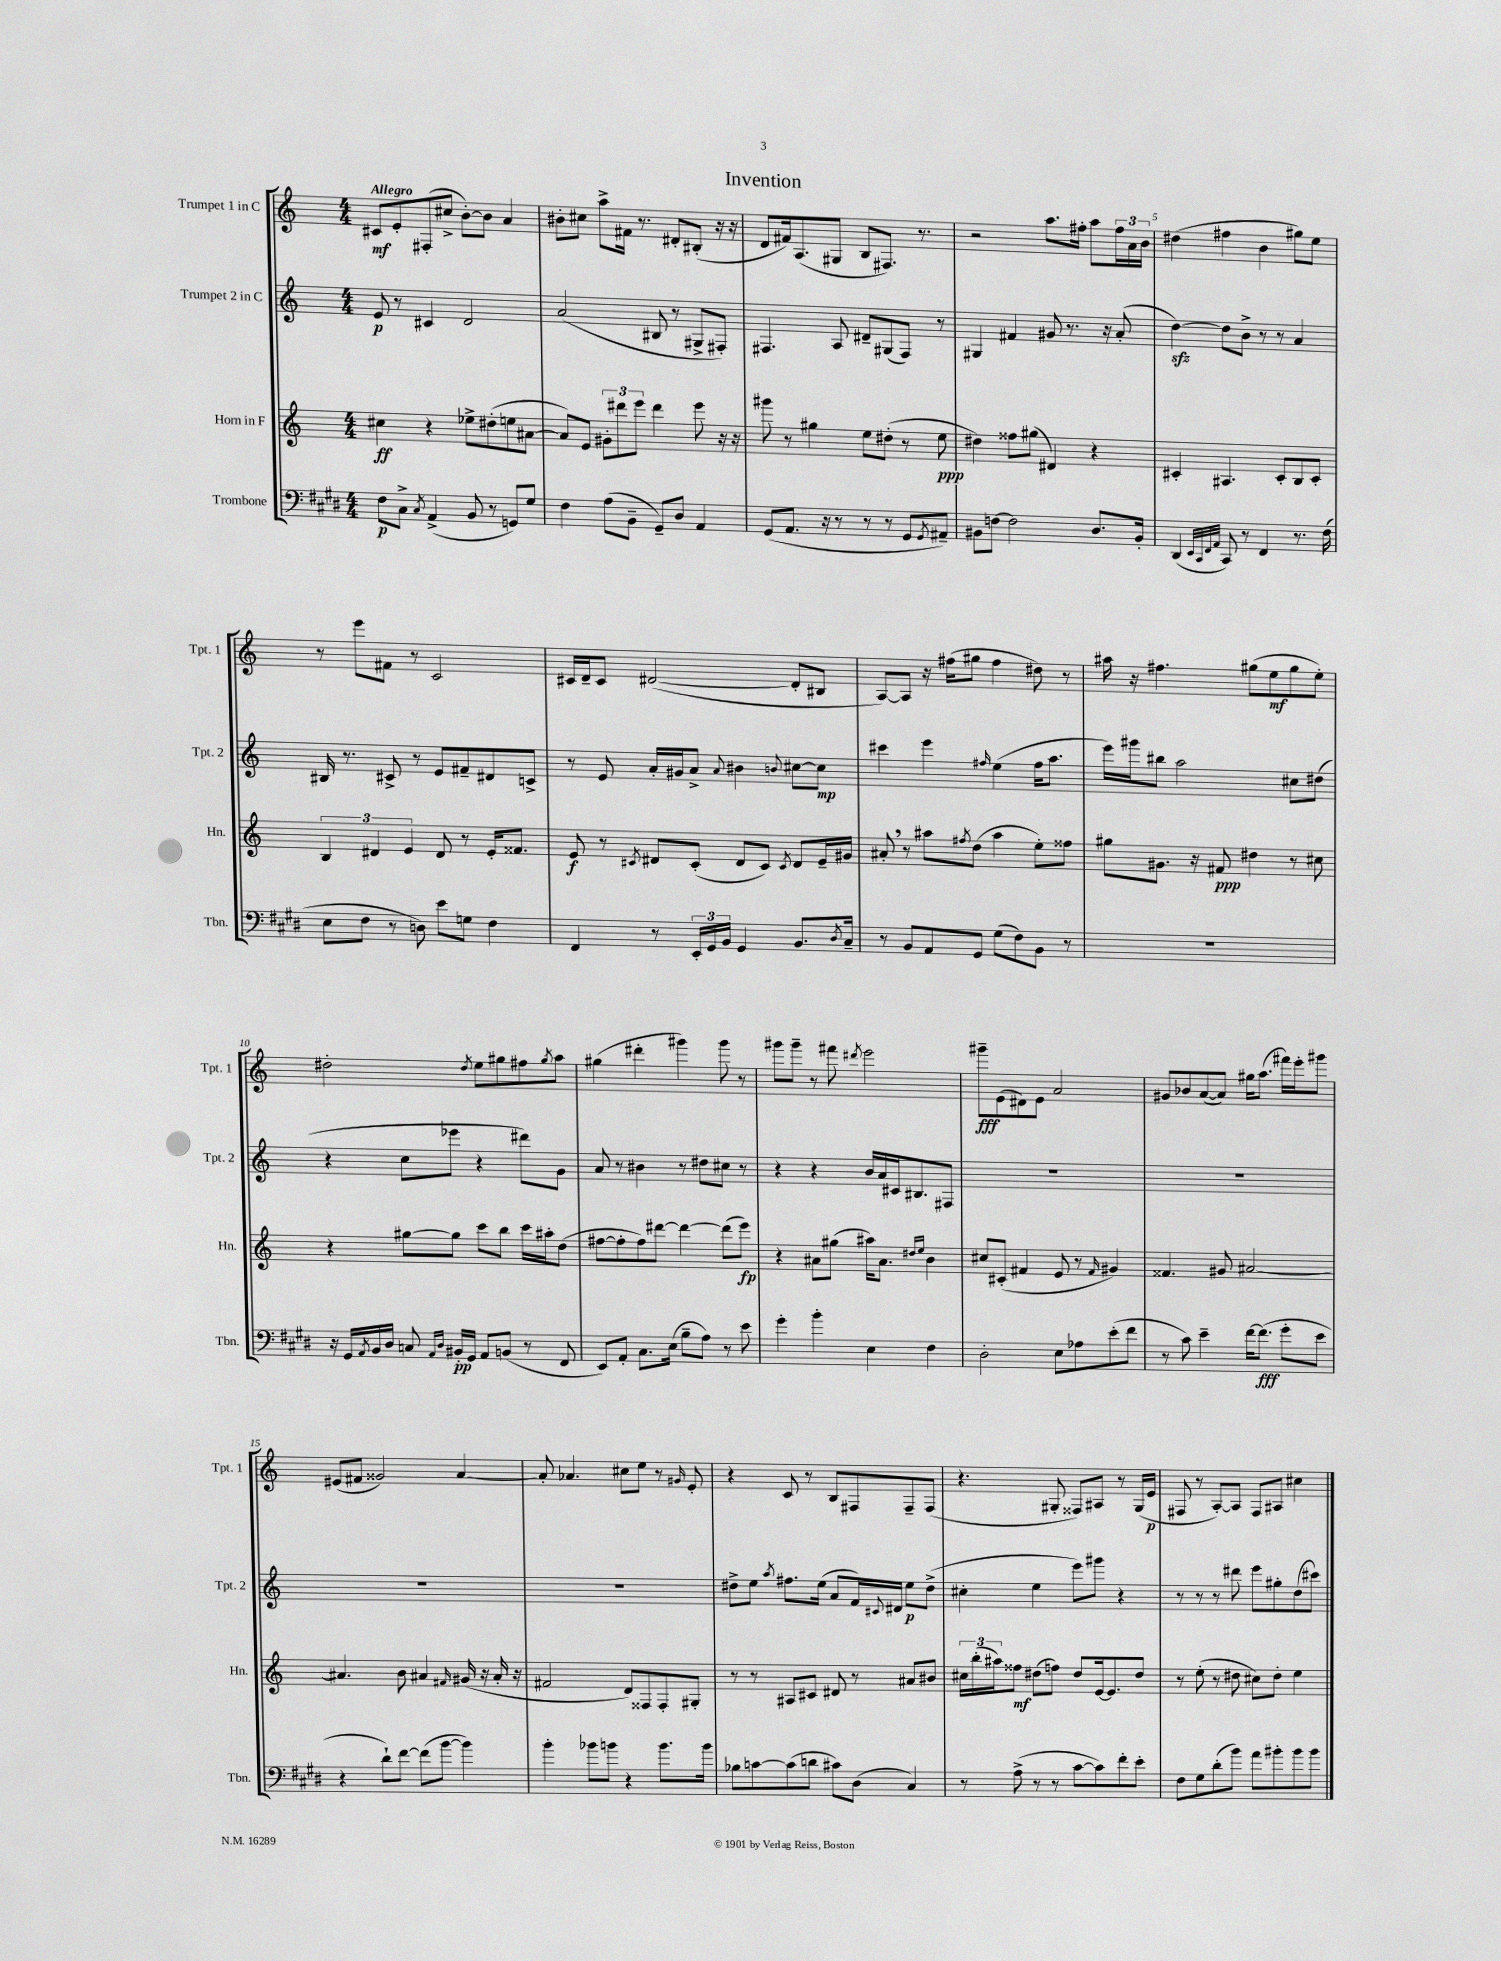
\header { title = "Invention" }
<<
\new StaffGroup <<
\new Staff = "s0" \with { instrumentName = "Trumpet 1 in C" shortInstrumentName = "Tpt. 1" } {
    \clef treble \key c \major \numericTimeSignature \time 4/4 \tempo "Allegro"
    cis'8\mf e'8-. fis8-.( cis''8-> b'8~-.) b'8 a'4 |
    bis'8-. cis''8 a''8-> fis'16 r8. dis'8-. bis8-.( r16 r16 |
    d'8 fis'16) a8.( gis8 b8 fis8.) r8. |
    r2 a''8. fis''16-. a''8 \tuplet 3/2 { fis''16 a'16 b'16 } |
    dis''4( fis''4 b'4 gis''8) e''8 |
    r8 e'''8 fis'8 r8 c'2 |
    cis'16 d'16-- cis'8 dis'2~( dis'8-. bis8 |
    a8~) a8 r16 fis''16( gis''8 fis''4 dis''8) r8 |
    ais''16 r16 fis''4. gis''8( e''8\mf gis''8 e''8-.) |
    dis''2-. \acciaccatura { dis''8 } e''8 gis''8 fis''8 \acciaccatura { gis''8 } a''8 |
    gis''4( dis'''4-. gis'''4) gis'''8 r8 |
    gis'''8 gis'''8-- r8 fis'''8 \acciaccatura { dis'''8 } e'''2 |
    gis'''8--\fff e'8( dis'8) e'8 a'2 |
    gis'8 bes'8 a'8~( a'8) gis''16 a''8.( fis'''16) e'''16-. gis'''8 |
    eis'8( fis'8 gisis'2) a'4~ |
    a'8-. aes'4. cis''8 e''8 r8 \grace { gis'16 } e'8-. |
    r4 c'8 r8 b8 fis8 fis8-- fis8( |
    r4. gis8-. fisis8) ais8 r8 gis16( e'16\p |
    fis8 r8 a8~-.) a8 fis8 ais8 cis''4 \bar "|." |
}
\new Staff = "s1" \with { instrumentName = "Trumpet 2 in C" shortInstrumentName = "Tpt. 2" } {
    \clef treble \key c \major \numericTimeSignature \time 4/4
    e'8\p r8 cis'4 d'2 |
    a'2( bis8 r8 gis8-> fis8-.) |
    fis4. a8 dis'8-- gis8( fis8) r8 |
    gis4 fis'4 gis'8 r8. r16 a'8-.( |
    d''4~\sfz) d''8 b'8-> r8 r8 a'4 |
    bis16 r8. cis'8-> r8 e'8 fis'8-- dis'8 c'8-> |
    r8 e'8 a'16-. gis'16 a'8-> \appoggiatura { a'8 } bis'4 \appoggiatura { b'8 } cis''8~ cis''8\mp |
    cis'''4 e'''4 \grace { fis''16 } e''4( fis''16 a''8. |
    e'''16) gis'''16 bis''8 a''2 cis''8 dis''8( |
    r4 c''8 ees'''8 r4 dis'''8) g'8 |
    a'8 r8 bis'4 r8 dis''8 cis''8 r8 |
    r4 r4 b'16 a'16 cis'16 bis8. fis8 |
    R1 |
    R1 |
    R1 |
    R1 |
    dis''8-> e''8 \acciaccatura { a''8 } fis''8. e''16( a'8 f'16) \appoggiatura { cis'8 } dis'16 e''8\p dis''8->( |
    cis''4-. e''4 e'''8) gis'''8 r4 |
    r8 r8 r8 dis'''8 e'''8 gis''8-. d''8( cis'''8) \bar "|." |
}
\new Staff = "s2" \with { instrumentName = "Horn in F" shortInstrumentName = "Hn." } {
    \clef treble \key c \major \numericTimeSignature \time 4/4
    cis''4\ff r4 ees''8-> dis''8-.( e''8 ais'8~ |
    ais'8) e'8 \tuplet 3/2 { gis'8-. dis'''8 e'''8 } dis'''4 e'''8 r16 r16 |
    gis'''8 r8 gis''4 e''8 dis''8-.( r8 e''8\ppp |
    dis''4) fisis''8 gis''8( dis'4) r4 |
    cis'4-. ais4. cis'8-. b8 cis'8-. |
    \tuplet 3/2 { b4 dis'4 e'4 } dis'8 r8 e'16-. fisis'8. |
    e'8\f r8 \acciaccatura { cis'8 } dis'8 cis'8-.( dis'8 cis'8) \acciaccatura { cis'8 } dis'8 e'16-- gis'16 |
    ais'8-. \breathe r8 ais''8 \acciaccatura { fis''8 } d''8( ais''4 e''8-.) fisis''8 |
    gis''8 gis'8. r16 fis'8\ppp dis''4 r8 cis''8 |
    r4 gis''8~ gis''8 c'''8 b''8 c'''16 ais''16-. d''8( |
    fis''8~ fis''8-. fis''8) dis'''8~ dis'''4~ dis'''8( e'''8\fp) |
    r4 ais'8 gis''8( ais''16) ais'8. \grace { dis''16 e''16 } b'4 |
    cis''8 cis'8-.( fis'4 e'8 r8 \grace { fis'16 } gis'4) |
    fisis'4. gis'8 ais'2~ |
    ais'4. b'8 ais'4 \grace { fis'16 } gis'16( r16 ais'16-. r16 |
    fis'2 d'8) fisis8 fisis8-. gis8-. |
    r8 r8 ais8 cis'8 dis'8 r8 ais'8 bis'8 |
    \tuplet 3/2 { cis''16 b''16-.( ais''16) } fisis''8\mf dis''8( f''8) dis''8 e'16~ e'8. dis''8 |
    r8 e''8-.( r8 dis''8 cis''8) dis''8-. e''4 \bar "|." |
}
\new Staff = "s3" \with { instrumentName = "Trombone" shortInstrumentName = "Tbn." } {
    \clef bass \key e \major \numericTimeSignature \time 4/4
    fis8\p cis8-> \acciaccatura { cis8 } a,4->( b,8 r8 g,8) gis8 |
    fis4 a8( b,8-- gis,8--) dis8 a,4 |
    gis,8( a,8. r16 r8 r8 r8 gis,8 \acciaccatura { gis,8 } ais,8--) |
    bis,8 f8~ f2 dis8. bis,16-. |
    dis,4( \grace { e,32 cis,32 fis,32 a,32 } cis,8) r8 fis,4 r8. fis16( |
    e8 fis8 r8 d8) e'8 g8 fis4 |
    fis,4 r8 \tuplet 3/2 { e,16-. gis,16 b,16 } gis,4 b,8. \acciaccatura { dis8 } cis16-- |
    r8 b,8 a,8 gis,8 gis8( fis8) b,8 r8 |
    R1 |
    r16 gis,16 \acciaccatura { a,8 } b,16 dis16 c8 \grace { a,16 dis16 } bis,16-.\pp gis,16 a,8 b,8( r8 fis,8 |
    e,8) a,8-. cis8. e16( b8-- a8) r8 e'8 |
    gis'4-. b'4-. e4 fis4 |
    dis2-. e8 aes8 e'8-.( fis'8 |
    r8 cis'8) e'4-- fis'16~ fis'8.\fff( gis'8-. e'8 |
    r4 dis'8-!) fis'8~ fis'8( b'8~ b'4) |
    b'4-. bes'8 b'8 r4 b'8. b'16 |
    bes8 c'8~ c'8( d'8 cis'8) dis8( cis4) |
    r8 a8->( r8 r8 cis'8~ cis'8) fis'8-. e'8-. |
    fis8 gis8 dis'8-.( b'8) a'8 bis'8-. bis'8 bis'8 \bar "|." |
}
>>
>>
\layout { \context { \Score \override BarNumber.break-visibility = ##(#f #t #t) barNumberVisibility = #(every-nth-bar-number-visible 5) } }
